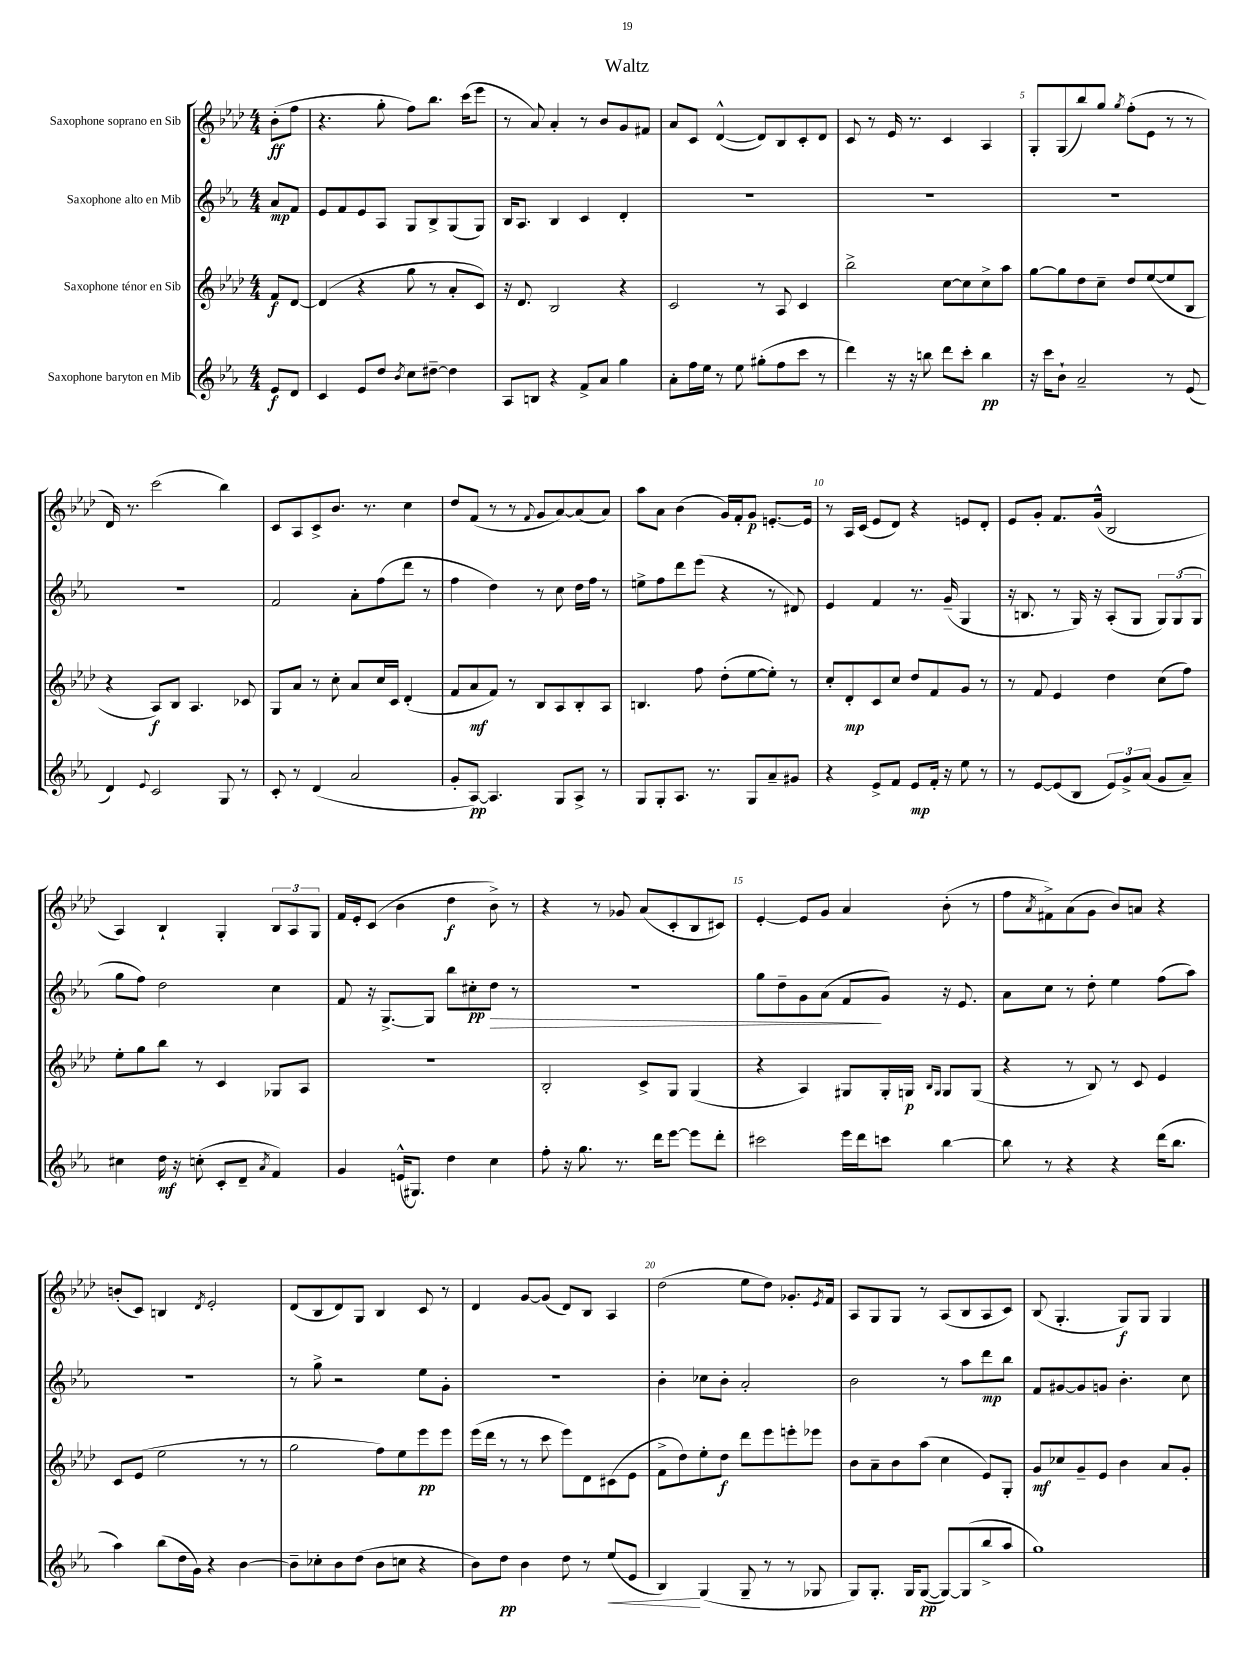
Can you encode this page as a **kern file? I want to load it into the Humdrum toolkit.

**kern	**dynam	**kern	**dynam	**kern	**dynam	**kern	**dynam
*part4	*part4	*part3	*part3	*part2	*part2	*part1	*part1
*staff4	*staff4	*staff3	*staff3	*staff2	*staff2	*staff1	*staff1
*I"Saxophone baryton en Mib	*	*I"Saxophone ténor en Sib	*	*I"Saxophone alto en Mib	*	*I"Saxophone soprano en Sib	*
*clefG2	*	*clefG2	*	*clefG2	*	*clefG2	*
*k[b-e-a-]	*	*k[b-e-a-d-]	*	*k[b-e-a-]	*	*k[b-e-a-d-]	*
*M4/4	*	*M4/4	*	*M4/4	*	*M4/4	*
=	=	=	=	=	=	=	=
8e-/L	f	8f/L	f	8a-/L	mp	(8b-'\L	ff
8d/J	.	[8d-/J	.	8f/J	.	8ff\J	.
=1	=1	=1	=1	=1	=1	=1	=1
4c/	.	(4d-/]	.	8e-/L	.	4.r	.
.	.	.	.	8f/	.	.	.
8e-/L	.	4r	.	8e-/	.	.	.
8dd/J	.	.	.	8A-/J	.	8gg'\	.
8qb-/	.	.	.	.	.	.	.
8cc\L	.	8gg\	.	8G/L	.	8ff\L)	.
[8dd#X~\J	.	8r	.	8B-^/	.	8.bb-\J	.
4dd#\]	.	8a-'/L	.	(8G/	.	.	.
.	.	.	.	.	.	(16ccc\KL	.
.	.	8c/J)	.	8G/J)	.	8eee-\J	.
=2	=2	=2	=2	=2	=2	=2	=2
8A-/L	.	16r	.	16B-/KL	.	8r	.
.	.	8.d-/	.	8.A-/J	.	.	.
8Bn/J	.	.	.	.	.	8a-/)	.
4r	.	2B-/	.	4B-/	.	4a-'/	.
8f^/L	.	.	.	4c/	.	8r	.
8a-/J	.	.	.	.	.	8b-/L	.
4gg\	.	4r	.	4d'/	.	8g/	.
.	.	.	.	.	.	8f#X/J	.
=3	=3	=3	=3	=3	=3	=3	=3
8a-'\L	.	2c/	.	1r	.	8a-/L	.
16ff\L	.	.	.	.	.	8c/J	.
16ee-\JJ	.	.	.	.	.	.	.
8r	.	.	.	.	.	([4d-^^/	.
8ee-\	.	.	.	.	.	.	.
(8gg#X'\L	.	8r	.	.	.	8d-/L])	.
8ff\	.	8A-/	.	.	.	8B-/	.
8ccc\J	.	4c/	.	.	.	8c'/	.
8r	.	.	.	.	.	8d-/J	.
=4	=4	=4	=4	=4	=4	=4	=4
4ddd\)	.	2bb-^\	.	1r	.	8c/	.
.	.	.	.	.	.	8r	.
16r	.	.	.	.	.	16e-/	.
16r	.	.	.	.	.	8.r	.
8bbn\	.	.	.	.	.	.	.
8ddd\L	.	[8cc\L	.	.	.	4c/	.
8ccc'\J	.	8cc\]	.	.	.	.	.
4bb\	pp	8cc^\	.	.	.	4A-/	.
.	.	8aa-\J	.	.	.	.	.
=5	=5	=5	=5	=5	=5	=5	=5
16r	.	[8gg\L	.	1r	.	8G'/L	.
16ccc\KL	.	.	.	.	.	.	.
8b-`\J	.	8gg\]	.	.	.	(8G/	.
2a-~/	.	8dd-\	.	.	.	8bb-/)	.
.	.	8cc~\J	.	.	.	8gg/J	.
.	.	.	.	.	.	8qgg/	.
.	.	8dd-/L	.	.	.	(8ff'\L	.
.	.	([8ee-/	.	.	.	8e-\J	.
8r	.	8ee-/]	.	.	.	8r	.
(8e-/	.	8B-/J	.	.	.	8r	.
!!LO:LB:g=z
=6	=6	=6	=6	=6	=6	=6	=6
4d/)	.	4r	.	1r	.	16d-/)	.
.	.	.	.	.	.	8.r	.
8qqe-/	.	.	.	.	.	.	.
2c/	.	8A-/L)	f	.	.	(2ccc\	.
.	.	8B-/J	.	.	.	.	.
.	.	4.A-/	.	.	.	.	.
8G/	.	.	.	.	.	4bb-\)	.
8r	.	8c-X/	.	.	.	.	.
=7	=7	=7	=7	=7	=7	=7	=7
8c'/	.	8G/L	.	2f/	.	8c/L	.
8r	.	8a-/J	.	.	.	8A-/	.
(4d/	.	8r	.	.	.	8c^/	.
.	.	8cc'\	.	.	.	8.b-/J	.
2a-/	.	8a-/L	.	8a-'\L	.	.	.
.	.	.	.	.	.	8.r	.
.	.	16cc/L	.	(8ff\	.	.	.
.	.	16c/JJ	.	.	.	.	.
.	.	(4d-'/	.	8ddd\J	.	4cc\	.
.	.	.	.	8r	.	.	.
=8	=8	=8	=8	=8	=8	=8	=8
8g'/L	.	8f/L	.	4ff\	.	8dd-/L	.
[8A-/J)	pp	8a-/	mf	.	.	(8f/J	.
4.A-/]	.	8f/J)	.	4dd\)	.	8r	.
.	.	8r	.	.	.	8r	.
.	.	.	.	.	.	8qqf/	.
.	.	8B-/L	.	8r	.	8g/L	.
8G/L	.	8A-/	.	8cc\	.	[8a-/)	.
8A-^/J	.	8B-'/	.	16dd\LL	.	(8a-/]	.
.	.	.	.	16ff\JJ	.	.	.
8r	.	8A-/J	.	8r	.	8a-/J)	.
=9	=9	=9	=9	=9	=9	=9	=9
8G/L	.	4.Bn/	.	8een^\L	.	8aa-\L	.
8G'/	.	.	.	8ff\	.	8a-\J	.
8.A-/J	.	.	.	8ddd\	.	(4b-\	.
.	.	8ff\	.	(8eee-\J	.	.	.
8.r	.	.	.	.	.	.	.
.	.	(8dd-'\L	.	4r	.	16g/LL)	.
.	.	.	.	.	.	16f'/J	.
8G/L	.	[8ee-\	.	.	.	8g/J	p
8a-~/	.	8ee-'\J])	.	8r	.	[8.en'/L	.
8g#X/J	.	8r	.	8d#X/)	.	.	.
.	.	.	.	.	.	16e/Jk]	.
=10	=10	=10	=10	=10	=10	=10	=10
4r	.	8cc'/L	.	4e-/	.	8r	.
.	.	8d-'/	mp	.	.	16A-/LL	.
.	.	.	.	.	.	(16c/JJ	.
8e-^/L	.	8c/	.	4f/	.	8e-/L	.
8f/J	.	8cc/J	.	.	.	8d-/J)	.
8e-/L	mp	8dd-/L	.	8.r	.	4r	.
16f'/Jk	.	8f/	.	.	.	.	.
16r	.	.	.	(16g~/	.	.	.
8ee-\	.	8g/J	.	4G/	.	8en/L	.
8r	.	8r	.	.	.	8d-'/J	.
=11	=11	=11	=11	=11	=11	=11	=11
8r	.	8r	.	16r	.	8e-/L	.
.	.	.	.	8.Bn/	.	.	.
[8e-/L	.	8f/	.	.	.	8g'/J	.
(8e-/]	.	4e-/	.	8r	.	8.f/L	.
8B-/J	.	.	.	16G/)	.	.	.
.	.	.	.	16r	.	(16g^^/Jk	.
12e-/L)	.	4dd-\	.	(8A-'/L	.	2B-/	.
12g^/	.	.	.	.	.	.	.
.	.	.	.	8G/J	.	.	.
(12a-/J	.	.	.	.	.	.	.
8g/L	.	(8cc\L	.	12G/L)	.	.	.
.	.	.	.	(12G/	.	.	.
8a-~/J)	.	8ff\J)	.	.	.	.	.
.	.	.	.	12G/J	.	.	.
!!LO:LB:g=z
=12	=12	=12	=12	=12	=12	=12	=12
4cc#X\	.	8ee-'\L	.	8gg\L	.	4A-/)	.
.	.	8gg\	.	8ff\J)	.	.	.
16dd\	mf	8bb-\J	.	2dd\	.	4B-`/	.
16r	.	.	.	.	.	.	.
(8ccn'\	.	8r	.	.	.	.	.
8c'/L	.	4c/	.	.	.	4G'/	.
8d~/J	.	.	.	.	.	.	.
8qa-/	.	.	.	.	.	.	.
4f/)	.	8G-X/L	.	4cc\	.	12B-/L	.
.	.	.	.	.	.	12A-/	.
.	.	8A-/J	.	.	.	.	.
.	.	.	.	.	.	12G/J	.
=13	=13	=13	=13	=13	=13	=13	=13
4g/	.	1r	.	8f/	.	16f/LL	.
.	.	.	.	.	.	16e-'/J	.
.	.	.	.	16r	.	(8c/J	.
.	.	.	.	[8.G^/L	.	.	.
(16en^^/KL	.	.	.	.	.	4b-\	.
8.G#X/J)	.	.	.	.	.	.	.
.	.	.	.	8G/J]	.	.	.
4dd\	.	.	.	8bb-\L	.	4dd-\	f
.	.	.	.	8cc#X'\	pp	.	.
!	!	!	!	!	!LO:HP:b	!	!
4cc\	.	.	.	8dd\J	>	8b-^\)	.
.	.	.	.	8r	.	8r	.
=14	=14	=14	=14	=14	=14	=14	=14
8ff'\	.	2B-'/	.	1r	.	4r	.
16r	.	.	.	.	.	.	.
8.gg\	.	.	.	.	.	.	.
.	.	.	.	.	.	8r	.
8.r	.	.	.	.	.	8g-X/	.
.	.	8c^/L	.	.	.	(8a-/L	.
16ddd\KL	.	.	.	.	.	.	.
[8eee-\J	.	8G/J	.	.	.	8c'/	.
8eee-\L]	.	(4G/	.	.	.	8B-/	.
8ddd'\J	.	.	.	.	.	8c#X/J)	.
=15	=15	=15	=15	=15	=15	=15	=15
2ccc#X\	.	4r	.	8gg\L	.	[4e-'/	.
.	.	.	.	8dd~\	.	.	.
.	.	4A-/)	.	8g\	.	8e-/L]	.
.	.	.	.	(8a-\J	.	8g/J	.
16eee-\LL	.	8G#X/L	.	8f/L	.	4a-/	.
16ddd\J	.	.	.	.	.	.	.
8cccn\J	.	16G#'/L	.	8g/J)	]	.	.
.	.	16Gn/JJ	p	.	.	.	.
.	.	16qqB-/LL	.	.	.	.	.
.	.	16qqG/JJ	.	.	.	.	.
[4bb-\	.	8G/L	.	16r	.	(8b-'\	.
.	.	.	.	8.e-/	.	.	.
.	.	(8G/J	.	.	.	8r	.
=16	=16	=16	=16	=16	=16	=16	=16
8bb-\]	.	4r	.	8a-\L	.	8ff\L	.
.	.	.	.	.	.	8qa-/	.
8r	.	.	.	8cc\J	.	8f#X^\)	.
4r	.	8r	.	8r	.	(8a-\	.
.	.	8B-/)	.	8dd'\	.	8g\J	.
4r	.	8r	.	4ee-\	.	8b-/L)	.
.	.	8c/	.	.	.	8an/J	.
(16ddd\KL	.	4e-/	.	(8ff\L	.	4r	.
8.bb-\J	.	.	.	.	.	.	.
.	.	.	.	8aa-\J)	.	.	.
!!LO:LB:g=z
=17	=17	=17	=17	=17	=17	=17	=17
4aa-\)	.	8c/L	.	1r	.	(8bn'/L	.
.	.	(8e-/J	.	.	.	8c/J)	.
(8bb-\L	.	2ee-\	.	.	.	4Bn/	.
16dd\L	.	.	.	.	.	.	.
16g\JJ)	.	.	.	.	.	.	.
.	.	.	.	.	.	8qd-/	.
4r	.	.	.	.	.	2e-'/	.
[4b-\	.	8r	.	.	.	.	.
.	.	8r	.	.	.	.	.
=18	=18	=18	=18	=18	=18	=18	=18
8b-~\L]	.	2gg\	.	8r	.	(8d-/L	.
8cc-X'\	.	.	.	8gg^\	.	8B-/	.
8b-\	.	.	.	2r	.	8d-/)	.
(8dd\J	.	.	.	.	.	8G/J	.
8b-\L	.	8ff\L)	.	.	.	4B-/	.
8ccn\J	.	8ee-\	.	.	.	.	.
4r	.	8eee-\	pp	8ee-\L	.	8c/	.
.	.	8eee-\J	.	8g'\J	.	8r	.
=19	=19	=19	=19	=19	=19	=19	=19
8b-\L)	.	(16eee-\LL	.	1r	.	4d-/	.
.	.	16ddd-\JJ	.	.	.	.	.
8dd\J	pp	8r	.	.	.	.	.
4b-\	.	8r	.	.	.	[8g/L	.
.	.	8ccc\	.	.	.	(8g/J]	.
8dd\	.	8eee-\L)	.	.	.	8d-/L)	.
8r	.	8d-\	.	.	.	8B-/J	.
!	!LO:HP:b	!	!	!	!	!	!
(8ee-/L	<	(8c#X\	.	.	.	4A-/	.
8e-/J	.	8e-\J	.	.	.	.	.
=20	=20	=20	=20	=20	=20	=20	=20
4B-/)	.	8f^\L	.	4b-'\	.	(2dd-\	.
.	.	8dd-\)	.	.	.	.	.
(4G/	[	8ee-'\	.	8cc-X\L	.	.	.
.	.	8dd-\J	f	8b-'\J	.	.	.
8G~/	.	8ddd-\L	.	2a-'/	.	8ee-\L	.
8r	.	8eee-\	.	.	.	8dd-\J)	.
8r	.	8eeen'\	.	.	.	8.g-X'/L	.
8G-X/	.	8eee-X\J	.	.	.	.	.
.	.	.	.	.	.	8qe-/	.
.	.	.	.	.	.	16f/Jk	.
=21	=21	=21	=21	=21	=21	=21	=21
8G/L)	.	8b-\L	.	2b-\	.	8A-/L	.
8.G'/J	.	8a-~\	.	.	.	8G/	.
.	.	8b-\	.	.	.	8G/J	.
16G/KL	.	.	.	.	.	.	.
([8G/J	pp	(8aa-\J	.	.	.	8r	.
8G/L_)	.	4cc\	.	8r	.	(8A-/L	.
(8G/]	.	.	.	8aa-\L	.	8B-/	.
8bb-^/	.	8e-/L)	.	8ddd\	mp	8A-/	.
8aa-/J	.	8G'/J	.	8bb-\J	.	8c/J)	.
=22	=22	=22	=22	=22	=22	=22	=22
1gg)	.	8g/L	mf	8f/L	.	(8B-/	.
.	.	8cc-X/	.	[8g#X/	.	4.G'/	.
.	.	8g~/	.	8g#/]	.	.	.
.	.	8e-/J	.	8gn/J	.	.	.
.	.	4b-\	.	4.b-'\	.	8G/L)	f
.	.	.	.	.	.	8G/J	.
.	.	8a-/L	.	.	.	4G/	.
.	.	8g'/J	.	8cc\	.	.	.
==	==	==	==	==	==	==	==
*-	*-	*-	*-	*-	*-	*-	*-
